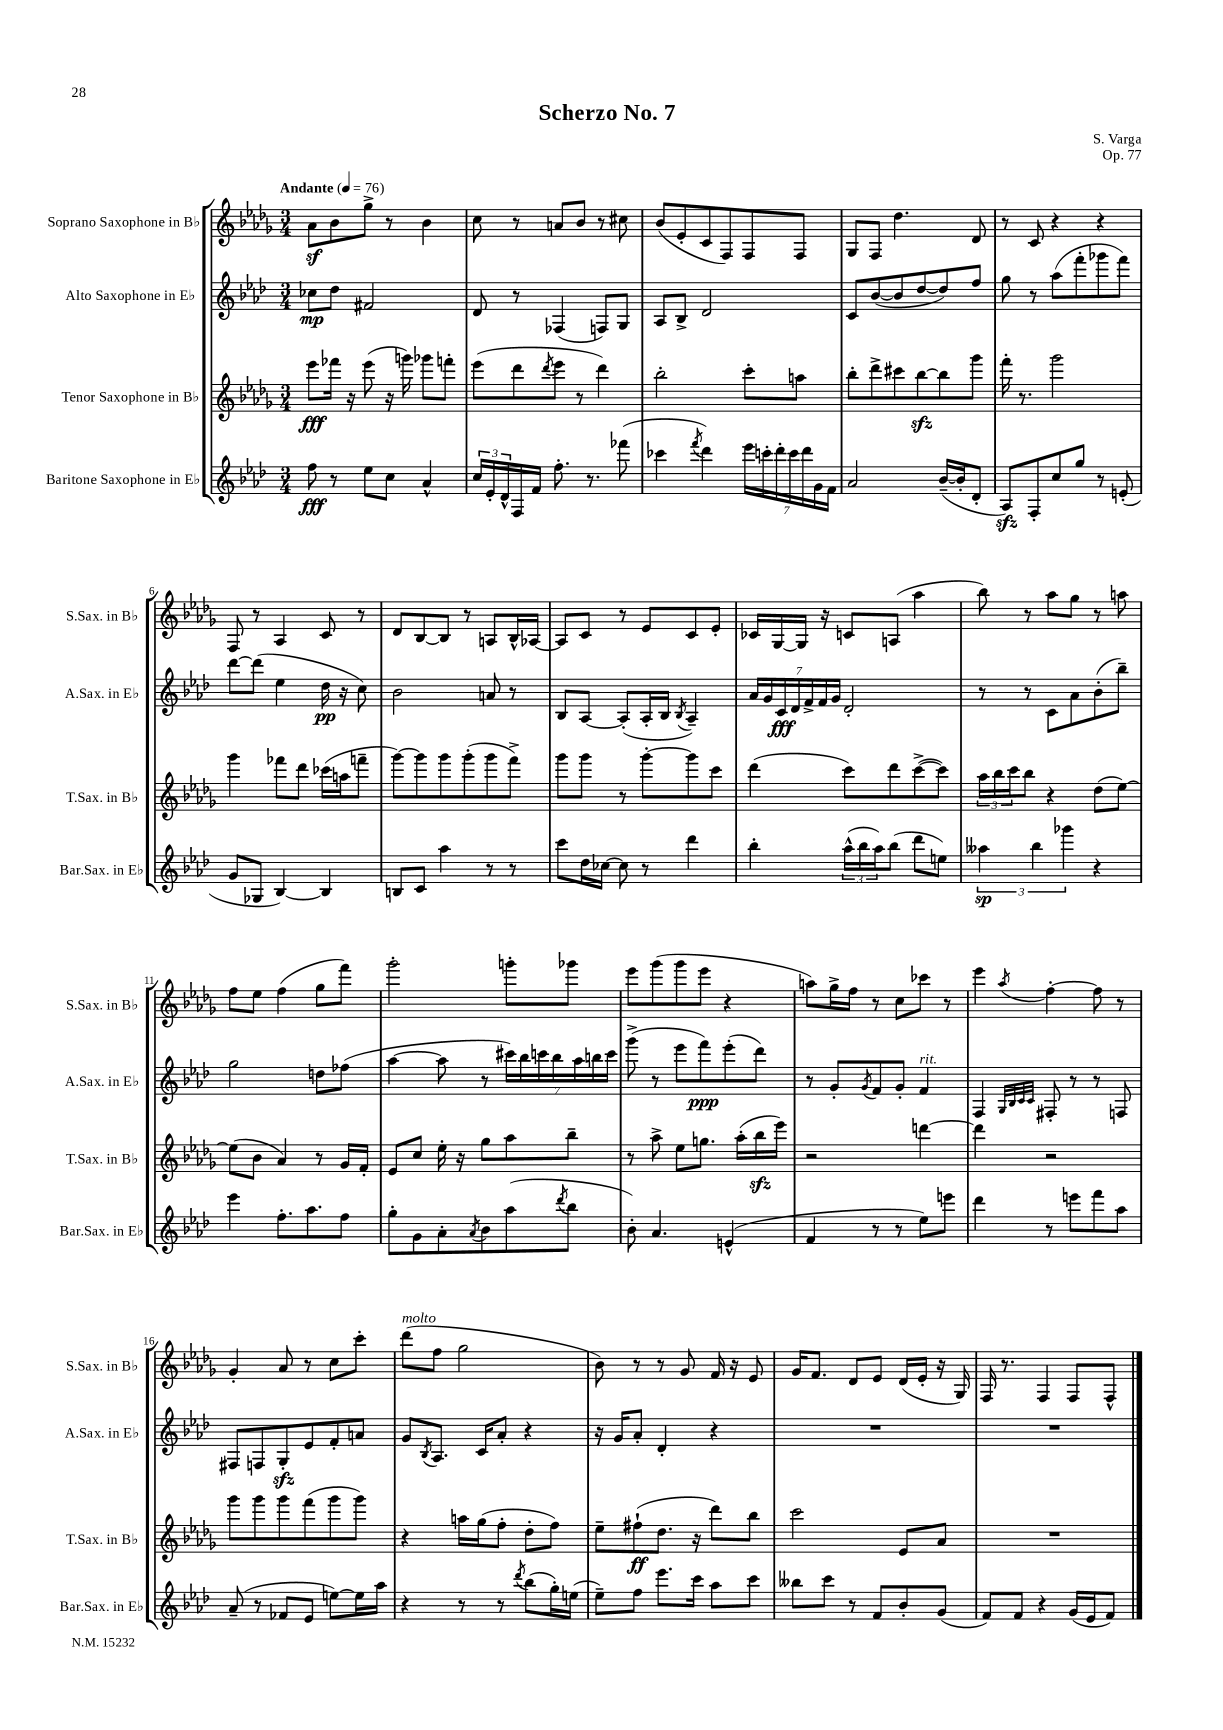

**kern	**kern	**kern	**kern
*staff4	*staff3	*staff2	*staff1
*clefG2	*clefG2	*clefG2	*clefG2
*k[b-e-a-d-]	*k[b-e-a-d-g-]	*k[b-e-a-d-]	*k[b-e-a-d-g-]
*M3/4	*M3/4	*M3/4	*M3/4
*MM76	*MM76	*MM76	*MM76
8ff\	8eee-\L	8cc-\L	8a-\L
8r	16fff-\Jk	8dd-\J	8b-\
.	16r	.	.
8ee-\L	(8eee-\	2f#/	8gg-^\J
8cc\J	16r	.	8r
.	16ggg\)	.	.
4a-^^/	8ggg-\L	.	4b-\
.	8fff'\J	.	.
=	=	=	=
24cc/LL	(8eee-\L	8d-/	8cc\
24e-'/	.	.	.
24d-^^/	.	.	.
16F/	8ddd-\	8r	8r
16f/JJ	.	.	.
.	8qddd-/	.	.
8.ff'\	8eee-\J	(4F-/	8a/L
.	8r	.	8b-/J
8.r	.	.	.
.	4ddd-\)	8F/L)	8r
(8fff-\	.	8G/J	8cc#\
=	=	=	=
4ccc-\	2bb-'\	8A-/L	(8b-/L
.	.	8B-^/J	8e-'/
8qfff/	.	.	.
4ddd-\)	.	2d-/	8c/
.	.	.	8F/)
28eee-\LL	8ccc'\L	.	8F/
28ccc'\	.	.	.
28ddd-'\	.	.	.
28ccc\	.	.	.
.	8aa\J	.	8F/J
28ddd-\	.	.	.
28g\	.	.	.
28f\JJ	.	.	.
=	=	=	=
2a-/	8bb-'\L	8c/L	8G-/L
.	8ddd-^\	([8b-/	8F/J
.	8ccc#\	8b-/]	4.dd-\
.	[8bb-\	[8dd-/	.
([16b-~/LL	8bb-\]	8dd-/])	.
16b-'/]J	.	.	.
8d-'/J	8ggg-\J	8ff/J	8d-/
=	=	=	=
8A-/L)	16fff'\	8gg\	8r
.	8.r	.	.
8F'/	.	8r	8c/
8cc/	2ggg-\	(8aa-\L	4r
8gg/J	.	8fff'\	.
8r	.	8ggg-\	4r
(8e'/	.	8fff\J)	.
=	=	=	=
8g/L	4ggg-\	[8ddd-\L	8F/
8G-/J	.	(8ddd-\]J	8r
[4B-/)	8fff-\L	4ee-\	4A-/
.	8ddd-\J	.	.
4B-/]	(16ccc-\LL	16dd-\	8c/
.	16aa\J	16r	.
.	8fff~\J	8cc\)	8r
=	=	=	=
8B/L	[8ggg-\L)	2b-\	8d-/L
8c/J	8ggg-\]	.	[8B-/
4aa-\	8ggg-\	.	8B-/]J
.	(8ggg-'\	.	8r
8r	8ggg-\	8a/	8A/L
8r	8fff^\J)	8r	16B-^^/L
.	.	.	[16A-/JJ
=	=	=	=
8ccc\L	8ggg-\L	8B-/L	8A-/]L
16dd-\L	8ggg-\J	[8A-/J	8c/J
[16cc-\JJ	.	.	.
8cc-\]	8r	(8A-'/]L	8r
8r	[8ggg-'\L	16A-'/L	8e-/L
.	.	16B-/JJ	.
.	.	8qB-/	.
4ddd-\	8ggg-\]	4A-~/)	8c/
.	8ccc\J	.	8e-'/J
=	=	=	=
4bb-'\	(4ddd-\	28a-/LL	16c-/LL
.	.	28g/	.
.	.	.	[16G-/
.	.	28c/	.
.	.	28d-/	.
.	.	.	16G-/]JJ
.	.	28f^/	.
.	.	28f/	.
.	.	.	16r
.	.	28g/JJ	.
(24aa-^^\LL	8ccc\L)	2d-'/	8c/L
24bb-\	.	.	.
24aa-\J)	.	.	.
(8bb-\J	8ddd-\	.	(8A/J
8ddd-\L	([8ccc^\	.	4aa-\
8ee\J)	8ccc\]J)	.	.
=	=	=	=
6aa--\	24aa-\LL	8r	8bb-\)
.	24bb-\	.	.
.	24ccc\J	.	.
.	8bb-\J	8r	8r
6bb-\	.	.	.
.	4r	8c\L	8aa-\L
6ggg-\	.	.	.
.	.	8a-\	8gg-\J
4r	(8dd-\L	(8b-'\	8r
.	[8ee-\J)	8bb-~\J)	8aa\
=	=	=	=
4eee-\	(8ee-\]L	2gg\	8ff\L
.	8b-\J	.	8ee-\J
8.ff'\L	4a-/)	.	(4ff\
8.aa-\	.	.	.
.	8r	8dd\L	8gg-\L
8ff\J	16g-/LL	(8ff-\J	8fff\J)
.	16f'/JJ	.	.
=	=	=	=
8gg'\L	8e-/L	[4aa-\	2ggg-'\
8g\	8cc/J	.	.
8a-'\	16ee-'\	8aa-\]	.
.	16r	.	.
8qa-/	.	.	.
8b-\	8gg-\L	8r	.
(8aa-\	8aa-\	28ccc#\LL)	8ggg'\L
.	.	28bb-\	.
.	.	28ccc\	.
.	.	28bb-\	.
8qddd-/	.	.	.
8bb-\J	8bb-~\J	.	8ggg-\J
.	.	28aa-\	.
.	.	28bb\	.
.	.	28ccc\JJ	.
=	=	=	=
8b-'\)	8r	(8ggg^\	8eee-\L
4.a-/	8aa-^\	8r	(8ggg-\
.	8ee-\L	8eee-\L	8ggg-\
.	8.gg\J	8fff\)	8eee-\J
(4e^^/	.	(8eee-'\	4r
.	(16aa-'\LL	.	.
.	16bb-\	8ddd-\J)	.
.	16eee-\JJ)	.	.
=	=	=	=
4f/	2r	8r	8aa\L)
.	.	8g'/L	16gg-^\L
.	.	.	16ff\JJ
.	.	8qg/	.
8r	.	8f/	8r
8r	.	8g'/J	8cc\L
8ee-\L)	[4ddd\	4f/	8ccc-\J
8eee\J	.	.	8r
=	=	=	=
4ddd-\	4ddd\]	4F/	4eee-\
.	.	32qqG/LLL	.
.	.	32qqB-/	.
.	.	32qqc/	.
.	.	32qqc/JJJ	8qaa-/
8r	2r	8F#'/	[4ff'\
8eee\L	.	8r	.
8fff\	.	8r	8ff\]
8aa-\J	.	8F/	8r
=	=	=	=
(8a-~/	8ggg-\L	8F#/L	4g-'/
8r	8ggg-\	8F/	.
8f-/L	8ggg-\	8G'/	8a-/
8e-/J	(8fff\	8e-/	8r
[8ee\L)	8ggg-\	8f'/	8cc\L
16ee\]L	8ggg-\J)	8a/J	8ccc'\J
16aa-\JJ	.	.	.
=	=	=	=
4r	4r	8g/L	(8ddd-\L
.	.	8qB-/	.
.	.	8.A-/J	8ff\J
8r	16aa\LL	.	2gg-\
.	(16gg-\J	16c/LK	.
8r	8ff'\J	8a-'/J	.
8qddd-/	.	.	.
(8bb-\L	8dd-'\L	4r	.
16gg'\L)	8ff\J)	.	.
(16ee\JJ	.	.	.
=	=	=	=
8ee-~\L)	8ee-~\L	16r	8b-\)
.	.	16g/LK	.
8ff\J	(8ff#`\	8a-'/J	8r
8.eee-\L	8.dd-\J	4d-'/	8r
.	.	.	8g-/
16ccc\Jk	16r	.	.
8aa-\L	8ddd-\L)	4r	16f/
.	.	.	16r
8ccc\J	8bb-\J	.	8e-/
=	=	=	=
8bb--\L	2ccc\	2.r	16g-/LK
.	.	.	8.f/J
8ccc\J	.	.	.
8r	.	.	8d-/L
8f/L	.	.	8e-/J
8b-'/	8e-/L	.	(16d-/LL
.	.	.	16e-'/JJ
(8g/J	8a-/J	.	16r
.	.	.	16G-/)
=	=	=	=
8f/L)	2.r	2.r	16F/
.	.	.	8.r
8f/J	.	.	.
4r	.	.	4F/
(16g/LL	.	.	8F/L
16e-/J	.	.	.
8f/J)	.	.	8F^^/J
==	==	==	==
*-	*-	*-	*-
